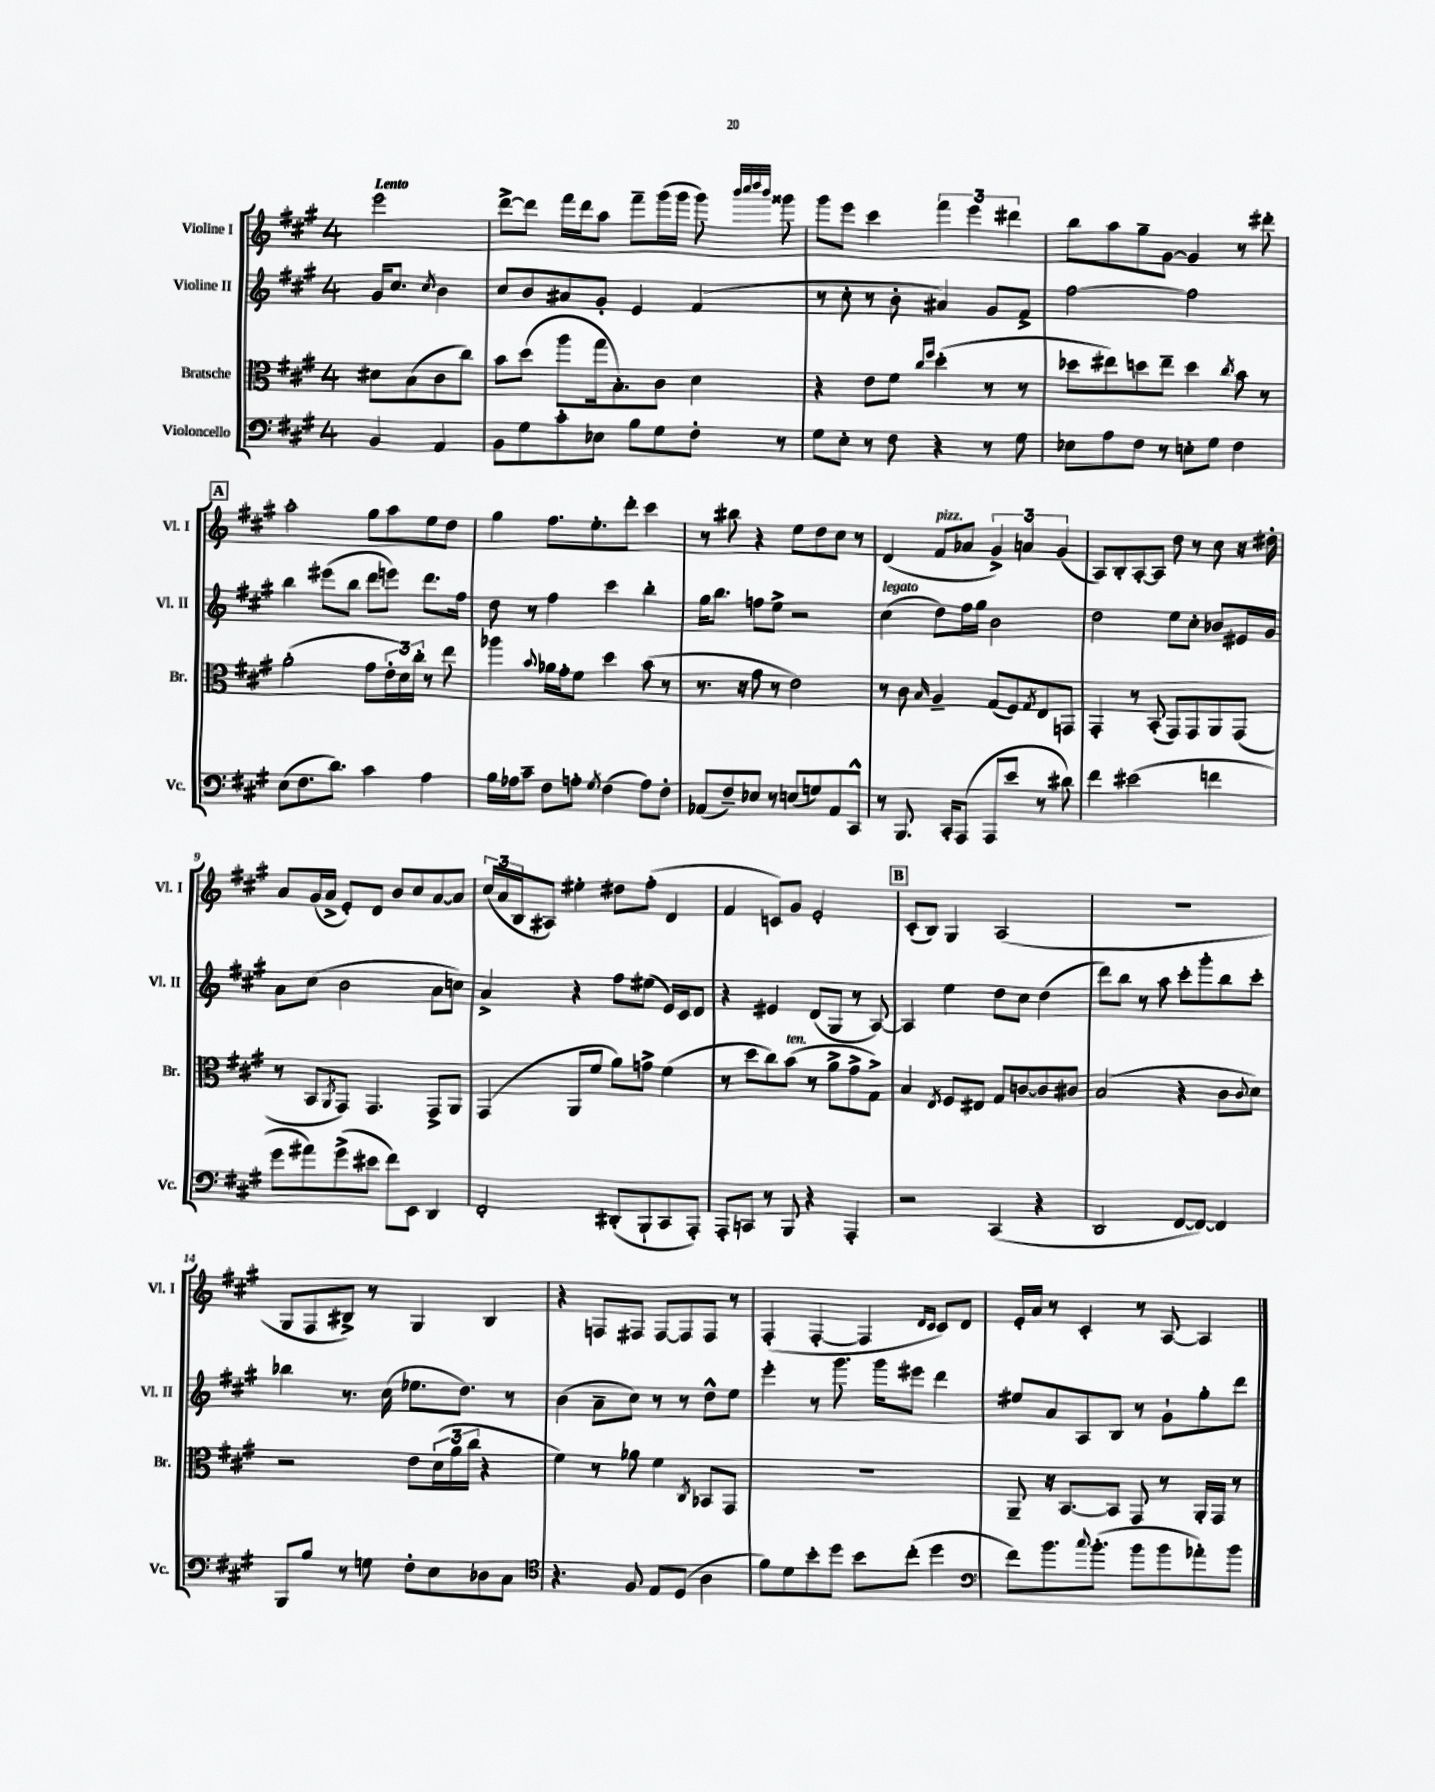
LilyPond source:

<<
\new StaffGroup <<
\new Staff = "s0" \with { instrumentName = "Violine I" shortInstrumentName = "Vl. I" } {
    \clef treble \key a \major \once \override Staff.TimeSignature.style = #'single-digit \time 4/4 \partial 2 \tempo "Lento"
    e'''2 |
    d'''8~-> d'''8 fis'''16 d'''16 a''8 fis'''8-- gis'''16( gis'''16 gis'''8) \grace { b'''32 cis''''32 d''''32 b'''32 } gisis'''8 |
    gis'''8 e'''8 cis'''4 \tuplet 3/2 { fis'''4 e'''4 dis'''4 } |
    b''8 a''8 gis''8-- gis'8~ gis'4 r8 dis'''8-. |
    \mark \markup { \box "A" } a''2-. gis''8 a''8 e''8 d''8 |
    gis''4 fis''8. e''8.-. d'''8-. cis'''4 |
    r8 bis''8 r4 e''8 d''8 cis''8 r8 |
    d'4( fis'8^\markup { \italic "pizz." } aes'8 \tuplet 3/2 { gis'4->) a'4 gis'4( } |
    a8) b8-. a8~-. a8 d''8 r8 cis''8 r16 dis''16-. |
    a'8 gis'16( a'16-> e'8-.) d'8 b'8 cis''8 a'8~ a'8 |
    \tuplet 3/2 { cis''16( a'16 b16 } ais8) eis''4-. dis''8 fis''8-.( d'4 |
    fis'4 c'8) gis'8 e'2-. |
    \mark \markup { \box "B" } cis'8-.( b8) gis4 a2( |
    R1 |
    gis8 fis8 bis8->) r8 gis4 bis4 |
    r4 f8 fis8 fis8~ fis8 fis8 r8 |
    fis4-.( fis4~-. fis4 \grace { d'16 cis'16 } cis'8) d'8 |
    e'16-. a'16 r8 cis'4-. r8 a8~ a4 \bar "|." |
}
\new Staff = "s1" \with { instrumentName = "Violine II" shortInstrumentName = "Vl. II" } {
    \clef treble \key a \major \once \override Staff.TimeSignature.style = #'single-digit \time 4/4 \partial 2
    gis'16 cis''8. \acciaccatura { cis''8 } b'4 |
    cis''8 b'8 ais'8 gis'8-. e'4 fis'4( |
    r8 cis''8-. r8 b'8-. ais'4) gis'8 fis'8-> |
    fis''2~ fis''2 |
    \mark \markup { \box "A" } b''4 eis'''8( b''8 d'''8 e'''8) d'''8. fis''16 |
    d''8 r8 fis''4 cis'''4 b''4-. |
    gis''16 b''8. f''8 e''8-> r2 |
    cis''4^\markup { \italic "legato" }( d''8) fis''16 gis''16 b'2 |
    d''2 e''8 cis''8-. bes'8 eis'16 gis'16 |
    a'8 cis''8( b'2 a'8 c''8) |
    a'4-> r4 fis''8 eis''8( e'16) cis'16 d'8 |
    r4 eis'4 d'8( gis8 r8 a8~) |
    \mark \markup { \box "B" } a4 e''4 d''8 cis''8 d''4( |
    d'''8) b''8 r8 a''8 cis'''8-. gis'''8-. b''8 cis'''8-. |
    bes''4 r8. cis''16( ees''8. d''8.) r8 |
    b'4( a'8-- cis''8) r8 r8 d''8-^ e''8 |
    e'''4-. r8 gis'''8. gis'''16 eis'''8 d'''4 |
    eis''8 a'8 a8 b8 r8 gis'8-! gis''8-. d'''8 \bar "|." |
}
\new Staff = "s2" \with { instrumentName = "Bratsche" shortInstrumentName = "Br." } {
    \clef alto \key a \major \once \override Staff.TimeSignature.style = #'single-digit \time 4/4 \partial 2
    dis'8 b8( cis'8 cis''8) |
    b'8 d''8( a''8 gis''16 b8.-.) cis'8 d'4 |
    r4 e'8 fis'8 \grace { cis''16 fis''16 } d''4-.( r8 r8 |
    des''8 eis''8) d''8 eis''8-- d''4 \acciaccatura { cis''8 } b'8 r8 |
    \mark \markup { \box "A" } a'2-.( gis'8 \tuplet 3/2 { e'16-. d'16) cis''16-. } r8 e''8 |
    aes''4 \appoggiatura { b'8 } aes'16 gis'16-. fis'8 d''4 b'8( r8 |
    r8. r16 gis'8 r8 e'2) |
    r8 cis'8 \grace { b16 } a4-- gis8( fis8) \acciaccatura { gis8 } e8 g,8 |
    gis,4-. r8 b,8-.( gis,8) gis,8 a,8 gis,8( |
    r8 b,8 \acciaccatura { a,8 } gis,8) gis,4. gis,8-> a,8 |
    gis,4( a,8 fis'8 a'8) g'8-> fis'4( |
    r8 d''8 cis''8) b'8^\markup { \italic "ten." }( r8 a'8-> gis'8-> gis8->) |
    \mark \markup { \box "B" } b4 \acciaccatura { e8 } fis8 eis8 gis8 c'8~ c'8 cis'8 |
    b2( r4 cis'8 \appoggiatura { cis'8 } d'8) |
    r2 e'8 \tuplet 3/2 { d'16( a'16 cis''16 } r4 |
    fis'4) r8 aes'8 fis'4 \acciaccatura { cis8 } bes,8 gis,8 |
    R1 |
    a,8-- r16 b,8.~ b,8 gis,8 r8 a,16-. gis,16 r8 \bar "|." |
}
\new Staff = "s3" \with { instrumentName = "Violoncello" shortInstrumentName = "Vc." } {
    \clef bass \key a \major \once \override Staff.TimeSignature.style = #'single-digit \time 4/4 \partial 2
    b,4 a,4 |
    b,8 gis8 cis'8-. ees8 b8 gis8 fis8-. r8 |
    gis8 e8-. r8 fis8 r4 r8 gis8 |
    ees8 a8 fis8 r8 e8-. gis8 fis4 |
    \mark \markup { \box "A" } e8( fis8. d'8.) cis'4 a4 |
    b16 aes16 cis'8-- fis8 a8-. \acciaccatura { gis8 } fis4( a8) fis8-. |
    aes,8( fis8--) ees8 r8 e8( g8) aes,8 cis,8-^ |
    r8 b,,8. cis,16-. a,,8( a,,8 e'8 r8 dis'8) |
    fis'4 eis'2( f'4 |
    gis'8 ais'8) gis'8->( eis'8 fis'8) e,8 d,4 |
    fis,2-. dis,8-.( b,,8-! cis,8 a,,8-.) |
    a,,8-. c,8 r8 b,,8 r4 a,,4-. |
    \mark \markup { \box "B" } r2 cis,4( r4 |
    d,2 fis,8~ fis,8~) fis,4 |
    b,,8 b8 r8 g8 fis8-. e8 des8 cis8 |
    \clef tenor r4. fis8 e8 d8( a4 |
    fis'8) d'8 b'8-. d''8 b'8 cis''8-.( d''4 |
    \clef bass fis'8) b'8. \appoggiatura { cis''8 } b'8.-.( b'8 b'8 aes'8-.) b'8 \bar "|." |
}
>>
>>
